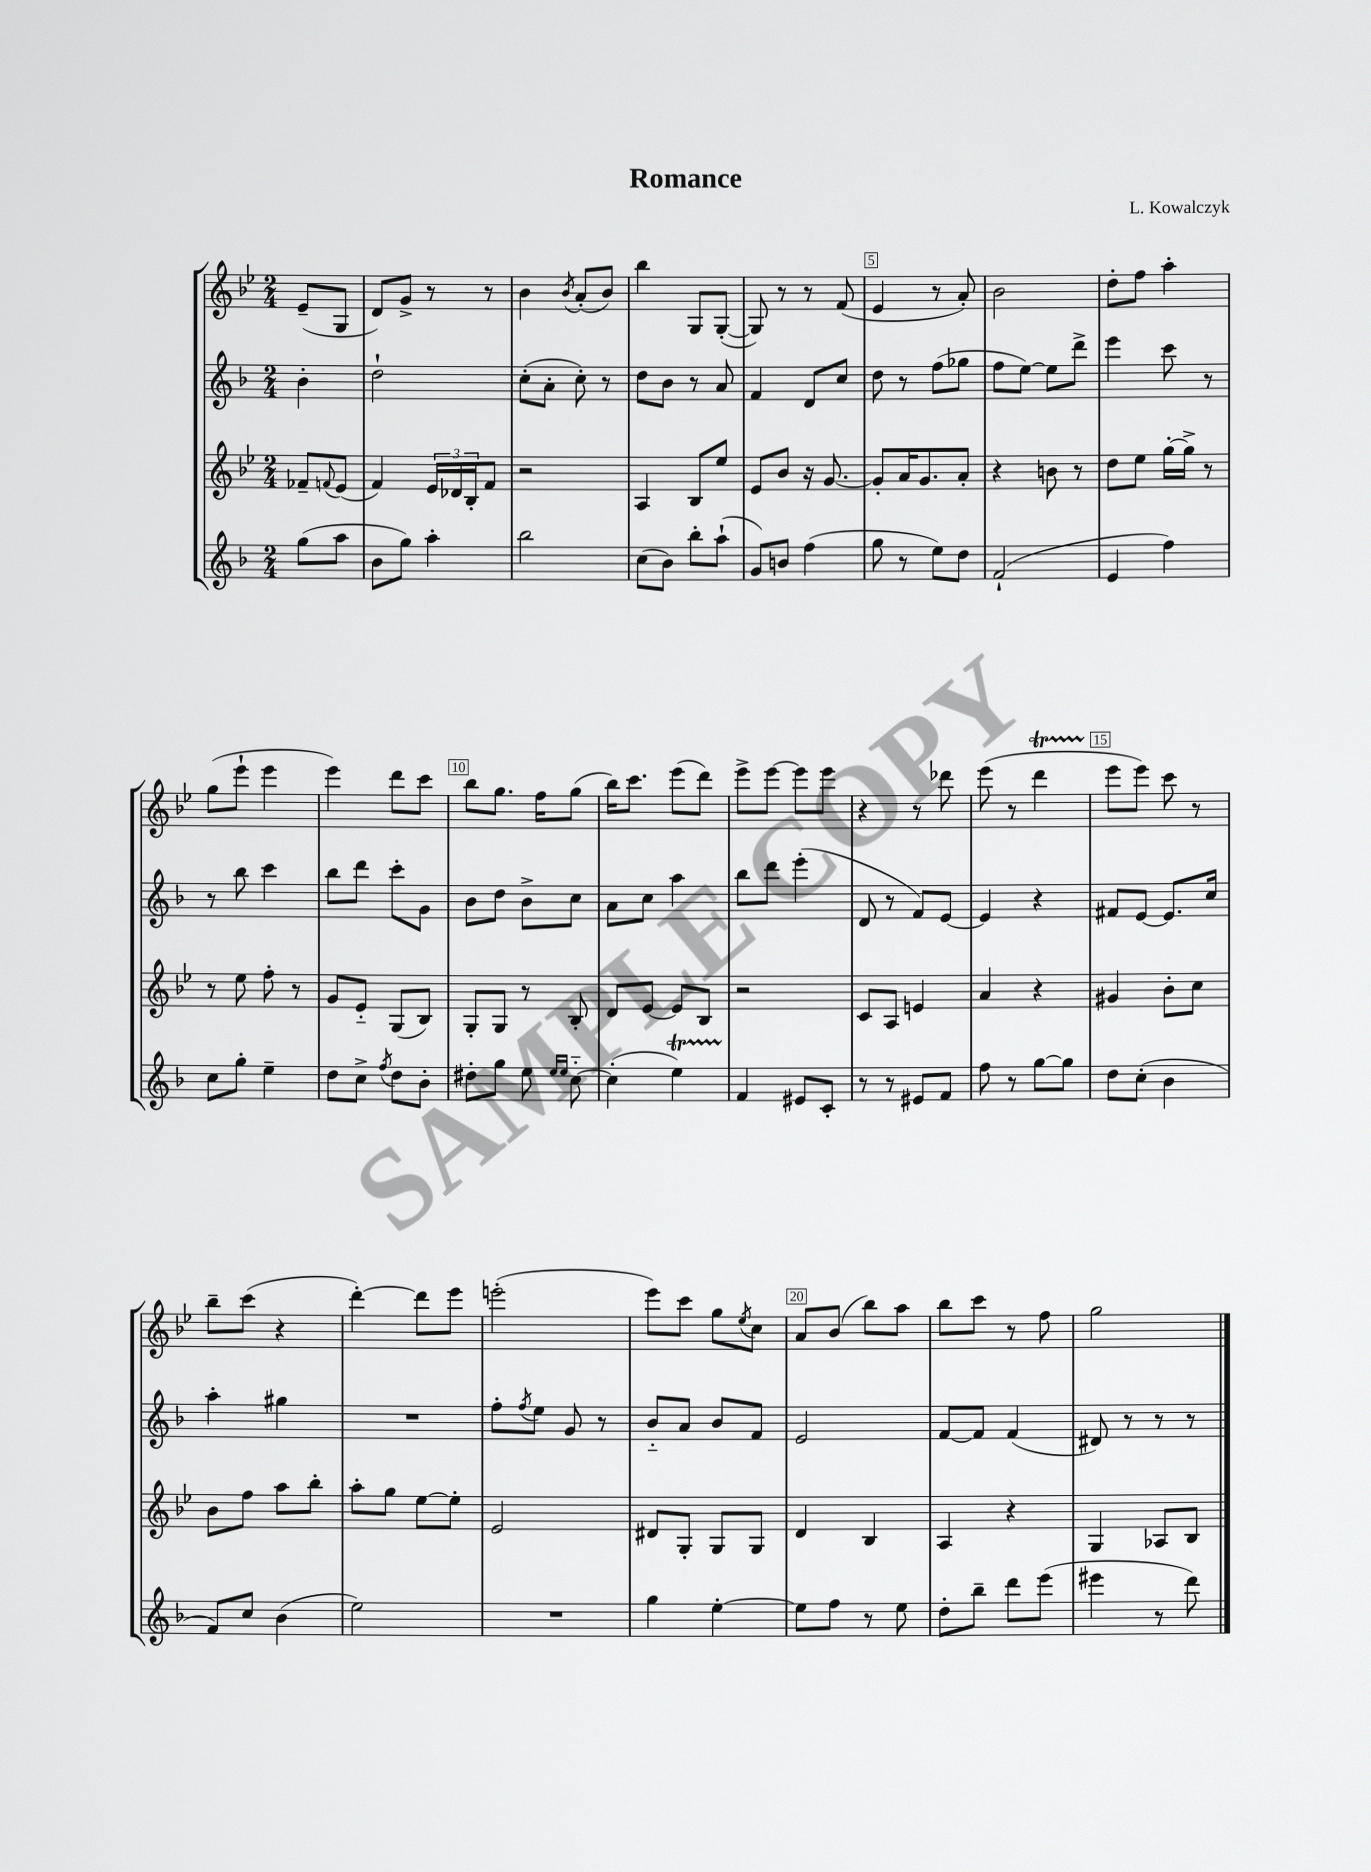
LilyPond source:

\header { title = "Romance" composer = "L. Kowalczyk" }
<<
\new StaffGroup <<
\new Staff = "s0" {
    \clef treble \key bes \major \numericTimeSignature \time 2/4 \partial 4
    ees'8--( g8 |
    d'8) g'8-> r8 r8 |
    bes'4 \acciaccatura { bes'8 } a'8-.( bes'8) |
    bes''4 g8 g8~-.( |
    g8) r8 r8 f'8( |
    ees'4 r8 a'8-.) |
    bes'2 |
    d''8-. f''8 a''4-. |
    g''8( ees'''8-! ees'''4 |
    ees'''4) d'''8 c'''8 |
    bes''8 g''8. f''16 g''8( |
    bes''16) c'''8. ees'''8( d'''8) |
    ees'''8-> ees'''8~ ees'''8 ees'''8 |
    r4 r8 des'''8 |
    ees'''8( r8 d'''4\startTrillSpan |
    ees'''8\stopTrillSpan ees'''8) c'''8 r8 |
    bes''8-- c'''8( r4 |
    d'''4~-.) d'''8 ees'''8 |
    e'''2-.( |
    ees'''8) c'''8 g''8 \acciaccatura { ees''8 } c''8 |
    a'8 bes'8( bes''8) a''8 |
    bes''8 c'''8 r8 f''8 |
    g''2 \bar "|." |
}
\new Staff = "s1" {
    \clef treble \key f \major \numericTimeSignature \time 2/4 \partial 4
    bes'4-. |
    d''2-! |
    c''8-.( a'8-. c''8-.) r8 |
    d''8 bes'8 r8 a'8 |
    f'4 d'8 c''8 |
    d''8 r8 f''8( ges''8 |
    f''8 e''8~) e''8 d'''8-> |
    e'''4 c'''8 r8 |
    r8 bes''8 c'''4 |
    bes''8 d'''8 c'''8-. g'8 |
    bes'8 d''8 bes'8-> c''8 |
    a'8 c''8 a''4 |
    bes''8 d'''8 e'''4-.( |
    d'8 r8 f'8) e'8~ |
    e'4 r4 |
    fis'8 e'8~ e'8. c''16 |
    a''4-. gis''4 |
    R2 |
    f''8-. \acciaccatura { f''8 } e''8 g'8 r8 |
    bes'8-_ a'8 bes'8 f'8 |
    e'2 |
    f'8~ f'8 f'4( |
    dis'8) r8 r8 r8 \bar "|." |
}
\new Staff = "s2" {
    \clef treble \key bes \major \numericTimeSignature \time 2/4 \partial 4
    fes'8-- \appoggiatura { f'8 } ees'8( |
    f'4) \tuplet 3/2 { ees'16 des'16 bes16-. } f'8 |
    r2 |
    a4 bes8 ees''8 |
    ees'8 bes'8 r16 g'8.~ |
    g'8-. a'16 g'8. a'8-. |
    r4 b'8 r8 |
    d''8 ees''8 g''16~-. g''16-> r8 |
    r8 ees''8 f''8-. r8 |
    g'8 ees'8-_ g8( bes8) |
    g8-. g8 r8 bes8-. |
    d'8 ees'8~ ees'8 bes8 |
    r2 |
    c'8 a8 e'4 |
    a'4 r4 |
    gis'4 bes'8-. c''8 |
    bes'8 f''8 a''8 bes''8-. |
    a''8-. g''8 ees''8~ ees''8-. |
    ees'2 |
    dis'8 g8-. g8 g8 |
    d'4 bes4 |
    a4 r4 |
    g4 aes8 bes8 \bar "|." |
}
\new Staff = "s3" {
    \clef treble \key f \major \numericTimeSignature \time 2/4 \partial 4
    g''8( a''8 |
    bes'8 g''8) a''4-. |
    bes''2 |
    c''8( bes'8) bes''8-. a''8-!( |
    g'8) b'8 f''4( |
    g''8 r8 e''8) d''8 |
    f'2-!( |
    e'4 f''4) |
    c''8 g''8-. e''4-- |
    d''8 c''8-> \acciaccatura { f''8 } d''8 bes'8-. |
    dis''8-. g''8 e''8 \grace { e''16 e''16 } c''8~-_ |
    c''4-.( e''4\startTrillSpan) |
    f'4\stopTrillSpan eis'8 c'8-. |
    r8 r8 eis'8 f'8 |
    f''8 r8 g''8~ g''8 |
    d''8 c''8-.( bes'4 |
    f'8) c''8 bes'4( |
    e''2) |
    R2 |
    g''4 e''4~-. |
    e''8 f''8 r8 e''8 |
    d''8-. bes''8-- d'''8 e'''8( |
    eis'''4 r8 d'''8) \bar "|." |
}
>>
>>
\layout { \context { \Score \override BarNumber.break-visibility = ##(#f #t #t) barNumberVisibility = #(every-nth-bar-number-visible 5) \override BarNumber.stencil = #(make-stencil-boxer 0.1 0.3 ly:text-interface::print) } }
